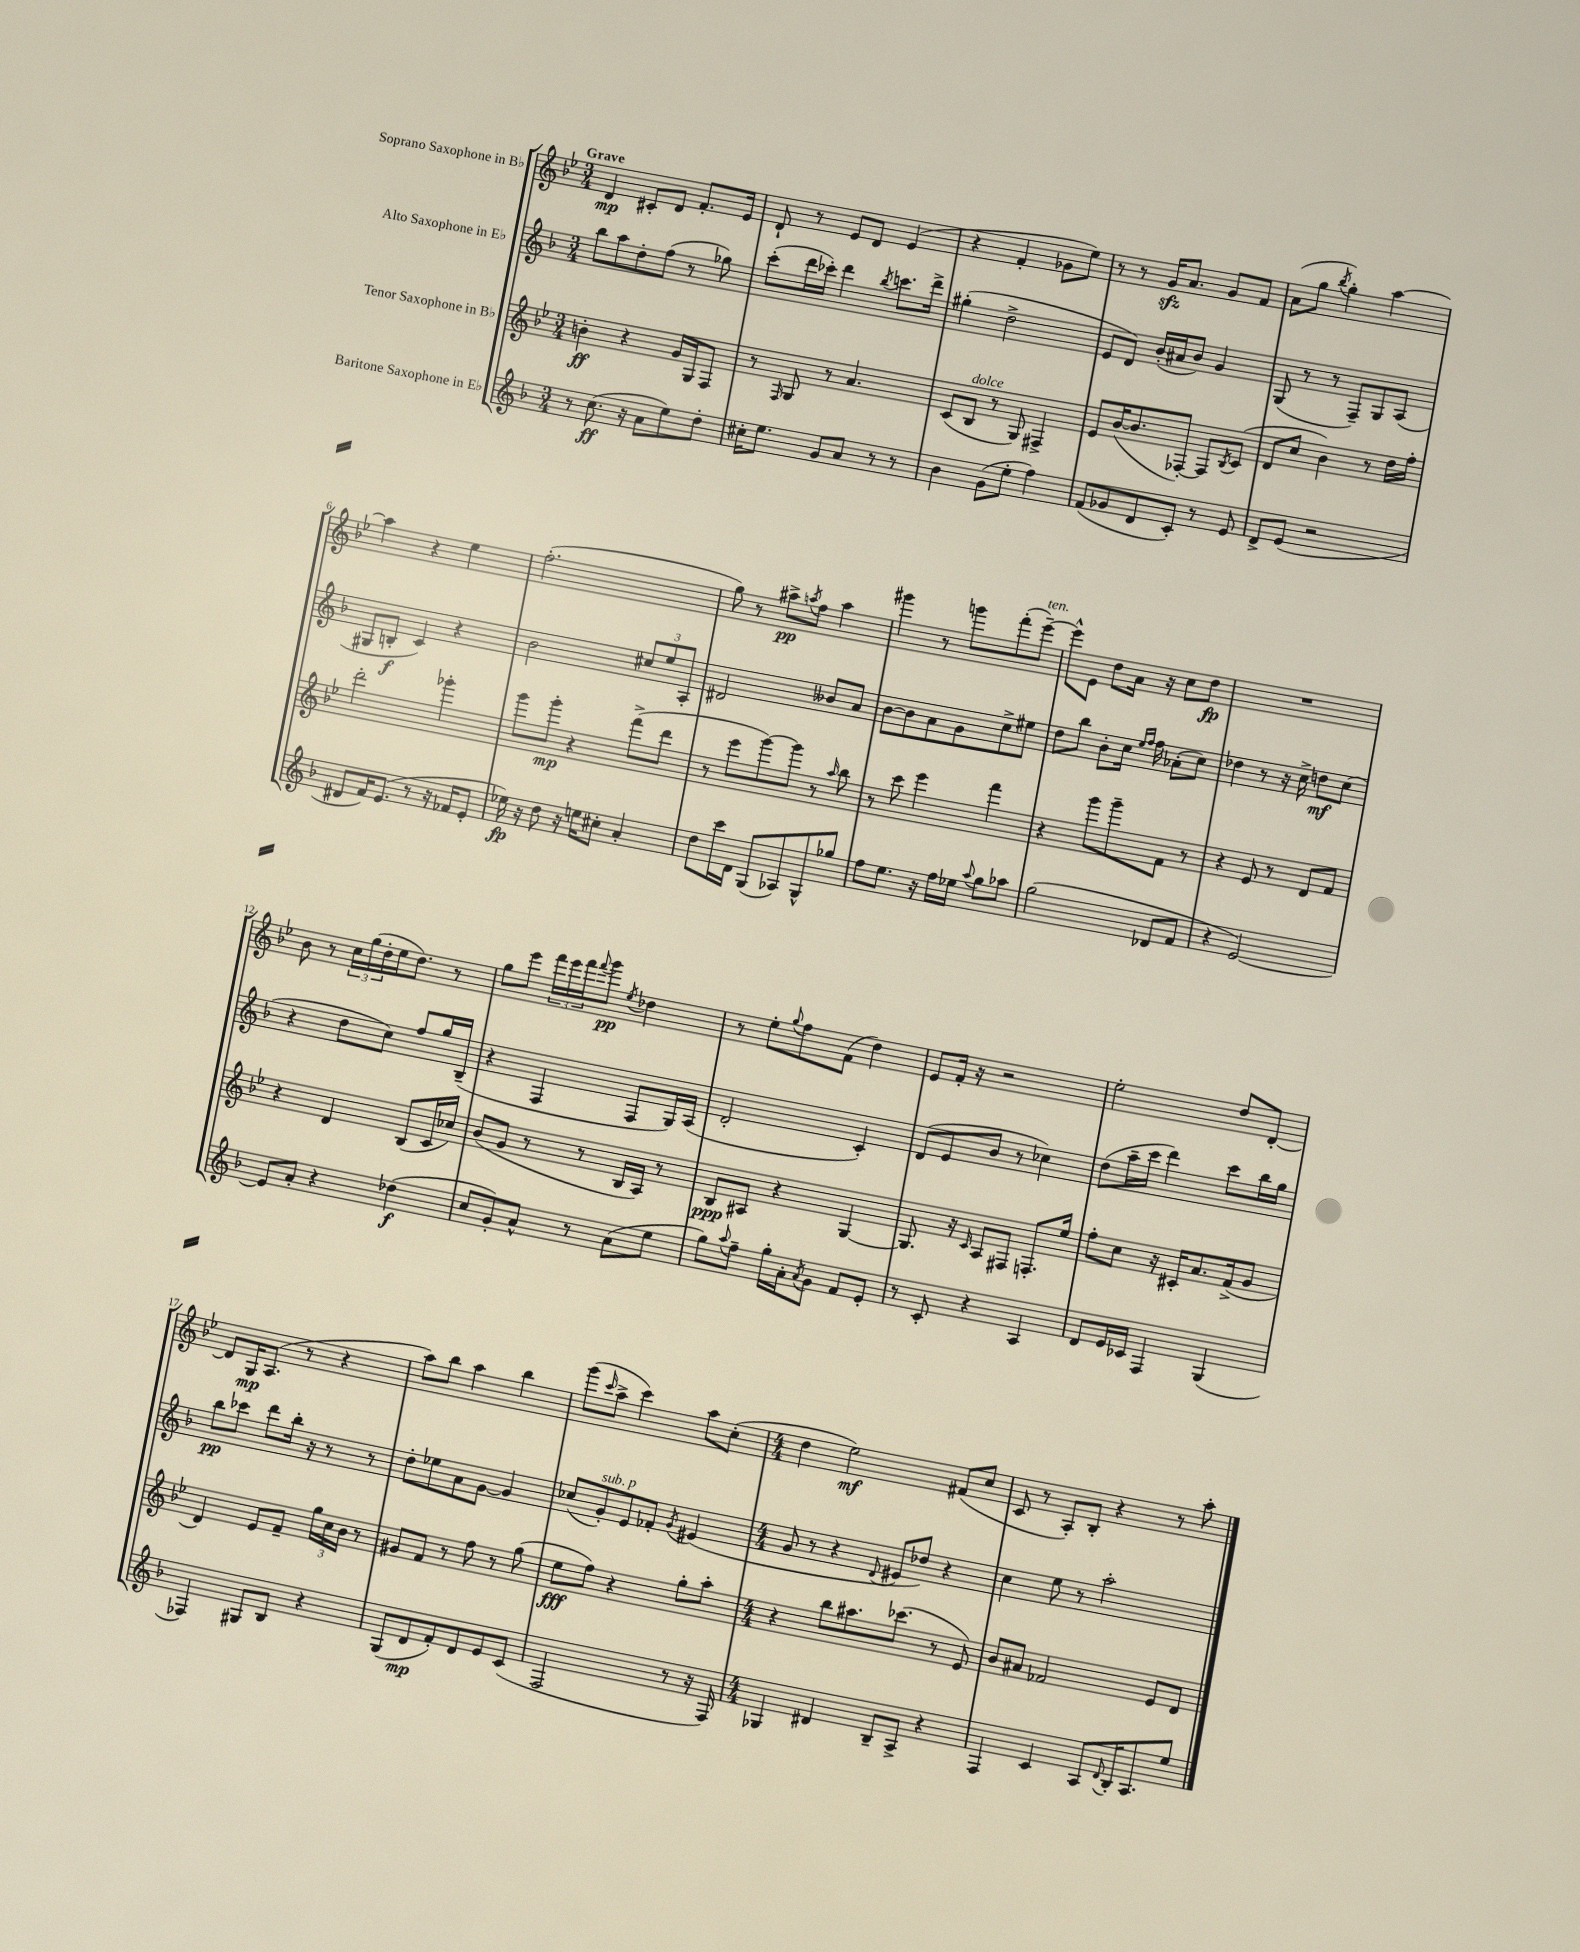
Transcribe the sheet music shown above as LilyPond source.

<<
\new StaffGroup <<
\new Staff = "s0" \with { instrumentName = "Soprano Saxophone in Bb" } {
    \clef treble \key bes \major \numericTimeSignature \time 3/4 \tempo "Grave"
    d'4\mp cis'8-. d'8 f'8.-. ees'16 |
    d'8-! r8 ees'8 d'8 ees'4( |
    r4 f'4-. ges'8 ees''8) |
    r8 r8 g'16\sfz a'8. g'8 f'8 |
    a'8( g''8 \acciaccatura { bes''8 } g''4-.) a''4~ |
    a''4 r4 ees''4 |
    f''2.-.( |
    g''8) r8 ais''8->\pp \acciaccatura { a''8 } f''8 a''4 |
    gis'''4 r8 g'''8 f'''8-.( ees'''8~--^\markup { \italic "ten." }) |
    ees'''8-^ ees'8 d''8 a'16 r16 c''8 d''8\fp |
    R2. |
    bes'8 r8 \tuplet 3/2 { c''16 g''16( d''16-. } ees''16 d''8.) r8 |
    g''8 ees'''8 \tuplet 3/2 { f'''16 ees'''16 f'''16 } \appoggiatura { f'''8 } g'''8\pp \acciaccatura { ees''8 } des''4 |
    r8 ees''8-. \appoggiatura { g''8 } f''8 f'8( d''4) |
    ees'8 f'16-. r16 r2 |
    ees''2-. d''8 d'8~-. |
    d'8 g16\mp a8.( r8 r4 |
    a''8) bes''8 a''4 bes''4 |
    g'''8( \grace { c'''16 } a''8-> c'''4) a''8 c''8-.( |
    \numericTimeSignature \time 4/4 d''4 ees''2\mf) fis'8( c''8 |
    c'8 r8 a8-.) bes8-. r4 r8 a''8-. \bar "|." |
}
\new Staff = "s1" \with { instrumentName = "Alto Saxophone in Eb" } {
    \clef treble \key f \major \numericTimeSignature \time 3/4
    bes''8 a''8 d''8-. f''8( r8 ges''8) |
    c'''8-.( d'''16 ces'''16-.) d'''4 \acciaccatura { bes''8 } c'''8. d'''16-> |
    gis''4-.( d''2-> |
    e'8 d'8) bes'16-.( ais'16 bes'8) g'4 |
    g8( r8 r8 f8--) g8 a8( |
    gis8 b8-.\f c'4) r4 |
    bes'2 \tuplet 3/2 { cis''8 e''8 a8-. } |
    dis'2 beses'8 a'8 |
    bes'8~ bes'8 a'8 g'8 c''8-> eis''8 |
    d''8 bes''8 bes'8-. c''16 \grace { e''16 f''16 } f''16 aes'8-.( c''8) |
    des''4 r8 r16 c''16-> d''8\mf c''8( |
    r4 d''8 c''8) f''8 g''16 bes16--( |
    r4 f4 f8 g16) a16( |
    d'2-. c'4-.) |
    d'8( e'8 bes'8 r8 ces''4) |
    d''8( a''16-- c'''16 d'''4) c'''8 bes''16 g''16 |
    bes''8\pp ces'''8 d'''8 bes''16-. r16 r8 r8 |
    d''8-. ees''8 a'8 g'8~ g'4 |
    ces''8( g'8-.^\markup { \italic "sub. p" }) e'8 fes'8-. \acciaccatura { g'8 } eis'4( |
    \numericTimeSignature \time 4/4 g'8 r8 r4 \appoggiatura { d'8 } eis'8 des''8) r4 |
    c''4 e''8 r8 a''2-. \bar "|." |
}
\new Staff = "s2" \with { instrumentName = "Tenor Saxophone in Bb" } {
    \clef treble \key bes \major \numericTimeSignature \time 3/4
    b'4-.\ff r4 g'16 g16 f8 |
    r8 \grace { f16 } g8 r8 a'4. |
    c'8( bes8^\markup { \italic "dolce" } r8 g8) fis4-> |
    ees'8 bes'16~( bes'8. fes8~-.) fes8 \acciaccatura { bes8 } c'8( |
    d'8 c''8 bes'4) r8 d''16 f''16-. |
    d'''2-. ges'''4-. |
    g'''8 g'''8-.\mp r4 f'''8->( d'''8 |
    r8 ees'''8 g'''8~) g'''8 r8 \grace { a''16 } bes''8 |
    r8 c'''8 ees'''4 f'''4 |
    r4 g'''8 g'''8-- f'8 r8 |
    r4 ees'8 r8 d'8 f'8 |
    r4 d'4 bes8( c'16 ces''16) |
    bes'8( g'8 r8 r8 bes16 a16) r8 |
    bes8\ppp ais8 r4 g4~ |
    g8. r16 \grace { c'16 } a8 fis8 f8.-. ees''16 |
    f''8-. c''8 r16 cis'16-. a'8. f'16->( g'8 |
    d'4) ees'8 f'8-- \tuplet 3/2 { g''16 c''16 bes'16 } r8 |
    gis'8 f'8 r8 f''8 r8 g''8( |
    ees''8\fff f''8) r4 g''8-. a''8-. |
    \numericTimeSignature \time 4/4 r4 bes''8 ais''8. ces'''8.( r8 ees'8) |
    bes'8 ais'8 fes'2 ees'8 d'8 \bar "|." |
}
\new Staff = "s3" \with { instrumentName = "Baritone Saxophone in Eb" } {
    \clef treble \key f \major \numericTimeSignature \time 3/4
    r8 c''8.\ff( r16 a'8 e''8) d''8-. |
    cis''16-. e''8. g'8 a'8 r8 r8 |
    bes'4 g'8( e''8-. f''4) |
    f'8( ges'8 d'8 c'8-.) r8 e'8 |
    d'8-> e'8( r2 |
    dis'8 f'16) e'8.( r8 r16 fes'16 e'8-. |
    ees''16\fp) r16 d''8 r16 e''16 cis''8-. a'4-. |
    d''8 c'''16 d'16 g8( aes8) g8-^ ges''8 |
    f''8 e''8. r16 f''16 ees''16 \appoggiatura { a''8 } g''8 aes''8 |
    g''2( des'8 f'8 |
    r4 e'2~) |
    e'8 a'8-. r4 des''4\f( |
    c''8 g'8-.) a'8-^ r8 a'8( e''8 |
    g''8) \appoggiatura { a''8 } f''8-- g''16-. a'16-. \acciaccatura { a'8 } g'8 f'8 e'8-. |
    r8 c'8-. r4 a4 |
    d'8 e'16 ces'16 f4 g4( |
    fes4) gis8 bes8 r4 |
    g8( d'8\mp f'8-.) d'8 e'8 c'8( |
    f2 r8 r16 f16) |
    \numericTimeSignature \time 4/4 ges4 dis'4 bes8-- a8-> r4 |
    f4 c'4 a8 \appoggiatura { d'8 } bes16-. a8. e''8 \bar "|." |
}
>>
>>
